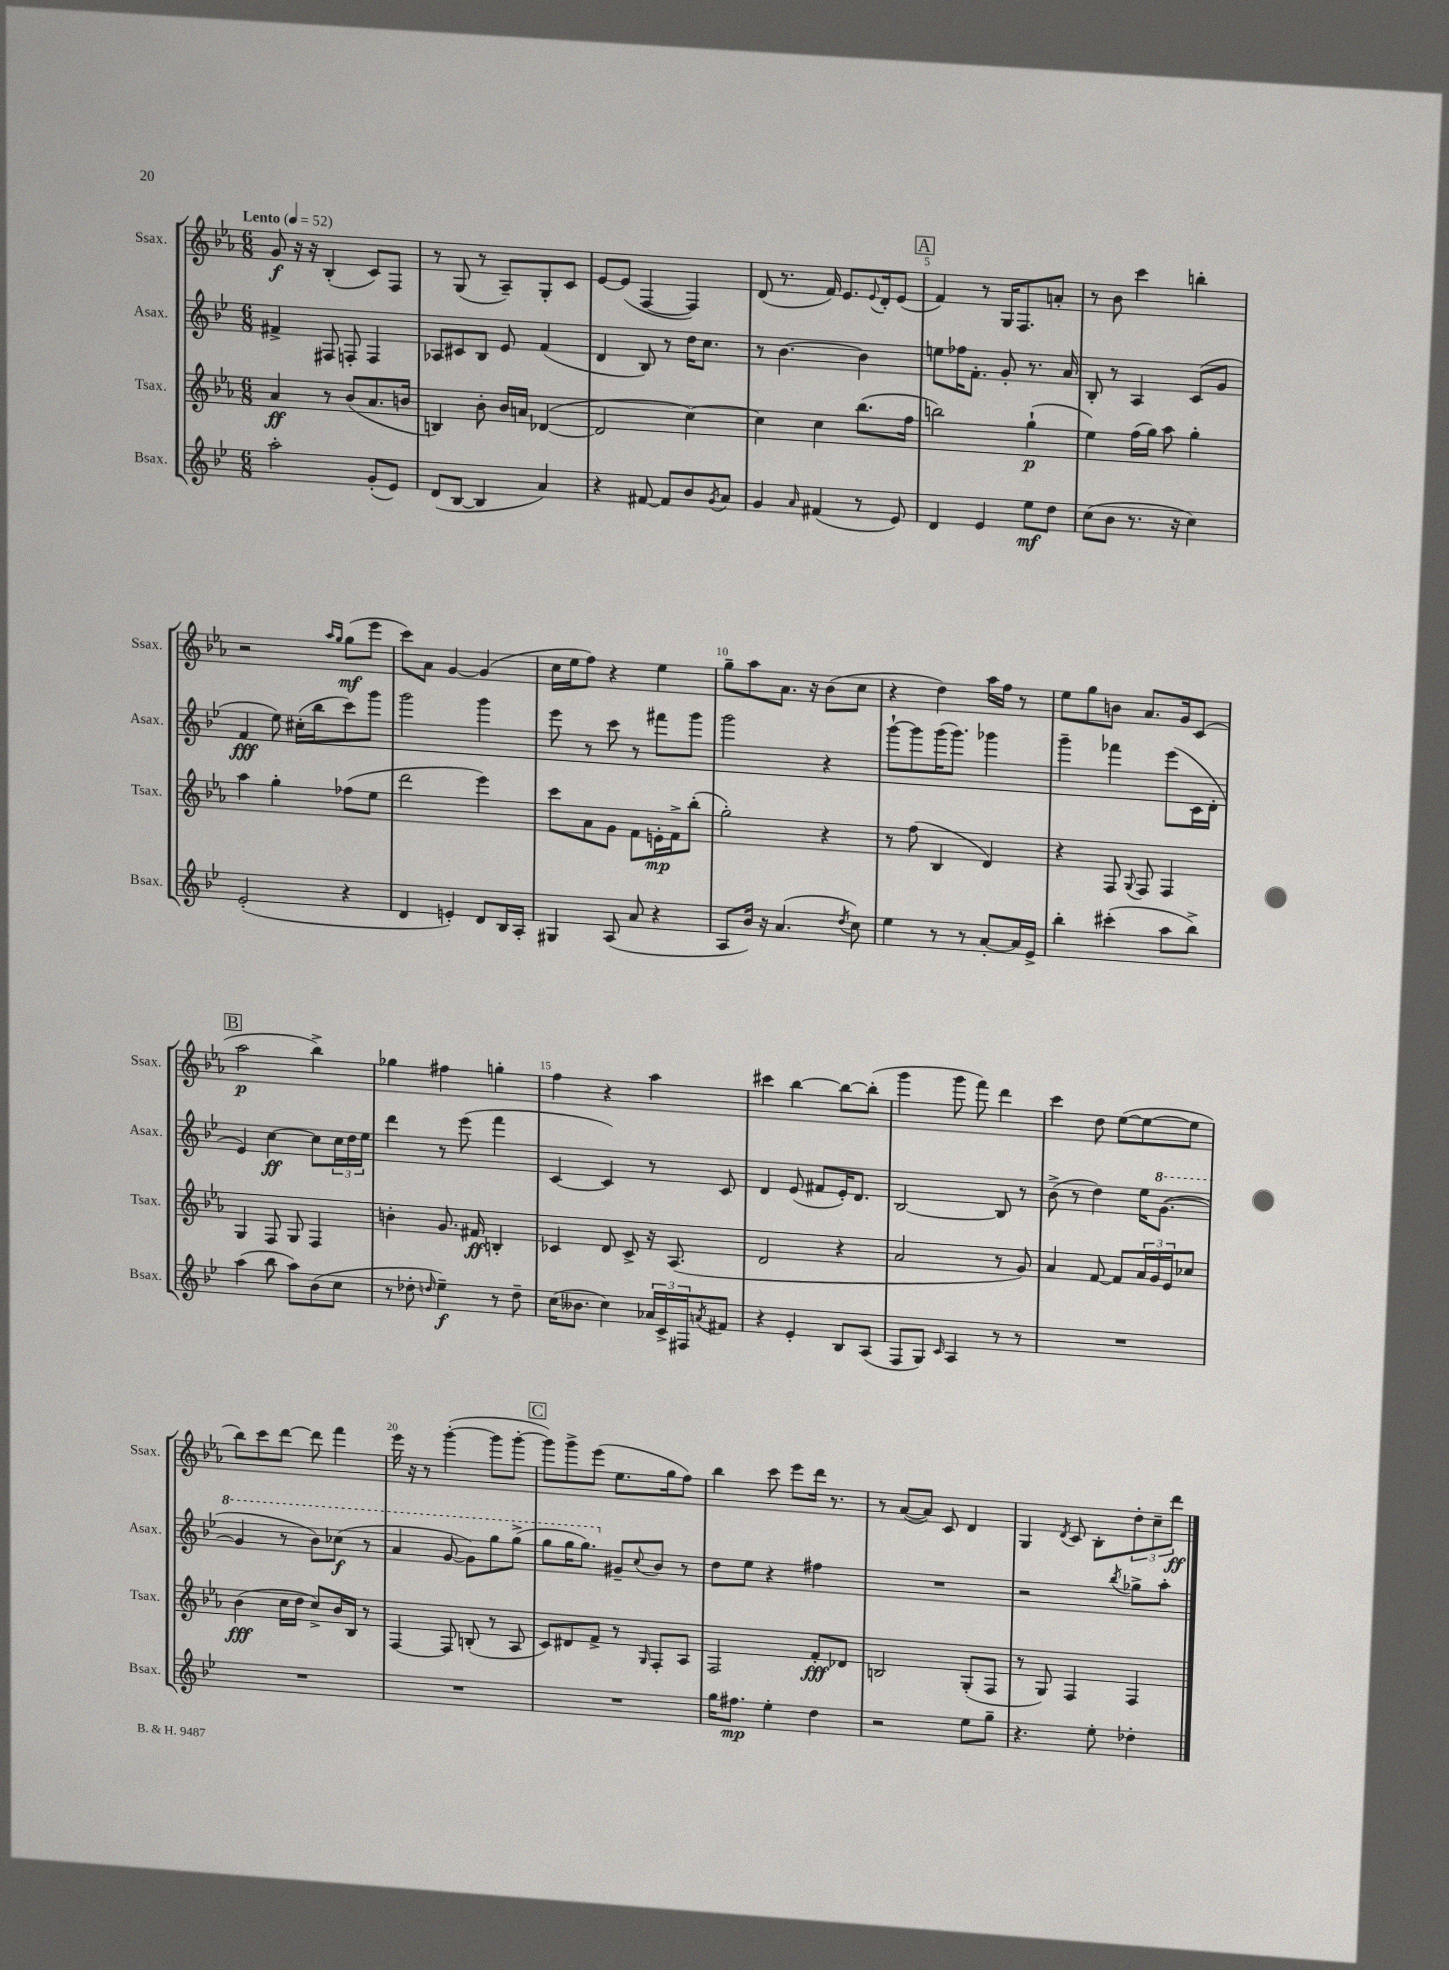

**kern	**kern	**kern	**kern
*staff4	*staff3	*staff2	*staff1
*clefG2	*clefG2	*clefG2	*clefG2
*k[b-e-]	*k[b-e-a-]	*k[b-e-]	*k[b-e-a-]
*M6/8	*M6/8	*M6/8	*M6/8
*MM52	*MM52	*MM52	*MM52
2aa'	4a-	4f#^	8g
.	.	.	16r
.	.	.	16r
.	8r	8F#	(4B-'
.	(8b-	8F'	.
(8g'	8.a-	4F	8c)
8e-)	.	.	8F
.	16b	.	.
=	=	=	=
(8d	4B)	8A-	8r
[8B-	.	8c#	(8G
4B-]	8b-'	8B-	8r
.	16b-	8e-	8A-~)
.	16a	.	.
4a)	([4d-	(4f	8G'
.	.	.	8c
=	=	=	=
4r	2d-]	4d	[8e-
.	.	.	(8e-]
[8f#	.	8B-)	[4F
8f#]	.	8r	.
8b-	[4cc)	16dd	4F])
.	.	8.cc	.
8qg	.	.	.
8a	.	.	.
=	=	=	=
4g	4cc]	8r	(8d
.	.	[4.b-	8.r
16qqa	.	.	.
(4f#	4cc	.	.
.	.	.	16f)
.	.	.	8.e-
8r	(8.bb-	4b-]	.
.	.	.	8qqe-
.	.	.	16d'
8e-)	.	.	(8e-
.	16ff	.	.
=	=	=	=
4d	2bb)	8ee	4f)
.	.	16ff-	.
.	.	8.f'	.
4e-	.	.	8r
.	.	8g'	16G
.	.	.	8.F
8ee-	(4gg`	8.r	.
8dd	.	.	8a'
.	.	16a	.
=	=	=	=
(8cc	4ee-)	8B-'	8r
8b-	.	8r	8b-
8.r	(16ff	4A	4ccc
.	16gg)	.	.
.	8aa-	.	.
16r	.	.	.
4cc)	4gg'	(8c	4bb'
.	.	8g	.
=	=	=	=
(2e-'	4aa-	4f	2r
.	4gg'	8ee-)	.
.	.	(16cc#'	.
.	.	16bb-	.
.	.	.	16qqaa-
.	.	.	16qqgg
4r	(8ff-	8ccc)	(8gg
.	8ee-	8ggg	8eee-
=	=	=	=
4d	2ddd	2ggg	8ccc)
.	.	.	8a-
4e')	.	.	[4g
8d	4eee-)	4ggg	(4g]
16B-	.	.	.
16A'	.	.	.
=	=	=	=
4G#	8ccc	8eee-	16cc
.	.	.	16ee-
.	8a-	8r	8ff)
(8A	8g	8ccc	4r
8a	8f	8r	.
4r	16e'	8fff#	4ee-
.	16f^	.	.
.	(8bb-'	8ggg	.
=	=	=	=
8A	2gg')	2ggg	8gg~
16b-)	.	.	8aa-
16r	.	.	.
(4.a	.	.	8.a-
.	.	.	16r
.	4r	4r	(8b-
8qdd	.	.	.
8cc)	.	.	8cc
=	=	=	=
4ee-	8r	[8ggg`	4r
.	(8ff	8ggg]	.
8r	4B-	(16ggg	4dd)
.	.	8.ggg)	.
8r	.	.	.
[8a'	4d)	4ggg-	16aa-
.	.	.	16ff
16a]	.	.	8r
16e-^	.	.	.
=	=	=	=
4bb-'	4r	4ggg~	8ee-
.	.	.	8gg
(4ccc#'	8F	4fff-	8b
.	8qqG	.	.
.	8F	.	8.a-
8aa	4F	(8eee-	.
.	.	.	16g
8bb-^)	.	16c	(8c
.	.	16d'	.
=	=	=	=
(4aa	4G	4e-)	2aa-
8bb-	8F	[4cc	.
8aa)	8G	.	.
(8b-	4F	8cc]	4bb-^)
8cc	.	24cc	.
.	.	24dd	.
.	.	24ee-	.
=	=	=	=
8r	4b'	4ddd	4gg-
8dd-'	.	.	.
16qqdd	.	.	.
4ee-~)	8.g	8r	4ff#
.	.	(8eee-	.
.	16f#	.	.
8r	4B'	4fff	4gg'
8dd~	.	.	.
=	=	=	=
(16cc	4c-	[4c	4ff
8.b--	.	.	.
4cc)	8d	4c])	4r
.	8c-^	.	.
24a-	16r	8r	4aa-
24c^	.	.	.
.	(8.A-	.	.
24F#	.	.	.
8qa	.	.	.
8f#	.	8c	.
=	=	=	=
4r	2d	4d	4ccc#
4e-'	.	(8e-	[4bb-
.	.	8f#	.
8B-	4r	16e-')	8bb-_
.	.	8.d	.
(8A	.	.	(8bb-']
=	=	=	=
8F	2a-	[2B-	4ggg
8G)	.	.	.
16qqc	.	.	.
4A	.	.	8ggg
.	.	.	8fff)
8r	8r	8B-]	4ddd
8r	8g)	8r	.
=	=	=	=
2.r	4a-	(8b-^	4ccc
.	.	8r	.
.	[8f	4dd)	8dd
.	8f]	.	([8ee-
.	24a-	16ee-	8ee-_
.	24g	.	.
.	.	([8.gg	.
.	24e-	.	.
.	8cc-	.	8ee-]
=	=	=	=
2.r	(4b-	4gg]	8bb-)
.	.	.	8ccc
.	16cc	8r	[8ddd
.	16dd	.	.
.	8cc^)	8bb-)	8ddd]
.	16b-	(8ccc-	4fff
.	16B-	.	.
.	8r	8r	.
=	=	=	=
2.r	[4F	4aa	16eee-
.	.	.	16r
.	.	.	8r
.	8F]	[8gg	([4ggg'
.	(8B'	8gg])	.
.	8r	8ggg	8ggg]
.	8A-	(8ggg^	[8ggg'
=	=	=	=
2.r	8c)	8ggg	8ggg])
.	8d#	16ggg	8ggg^
.	.	8.ggg)	.
.	8f^	.	(8eee-
.	8r	8g#~	8.ee-
.	16qqG	8qqcc	.
.	8F'	8b-	.
.	.	.	16gg
.	8A-	8r	8ff)
=	=	=	=
16gg	2F	8dd	4bb-
8.ff#	.	.	.
.	.	8ee-	.
4ee-'	.	4r	8ccc
.	.	.	8eee-
4dd	8f'	4ff#	16ddd
.	.	.	8.r
.	8d-	.	.
=	=	=	=
2r	2B	2.r	8r
.	.	.	([8a-
.	.	.	8a-])
.	.	.	8c
8ee-	(8G'	.	4d
8gg~	8F	.	.
=	=	=	=
4.r	8r	2r	4G
.	8G)	.	.
.	.	.	8qd
.	4F	.	8c
8ee-'	.	.	8B-'
.	.	8qbb-	.
4dd-'	4F	8gg-^	12dd'
.	.	.	12cc~
.	.	8aa'	.
.	.	.	12ddd
==	==	==	==
*-	*-	*-	*-
